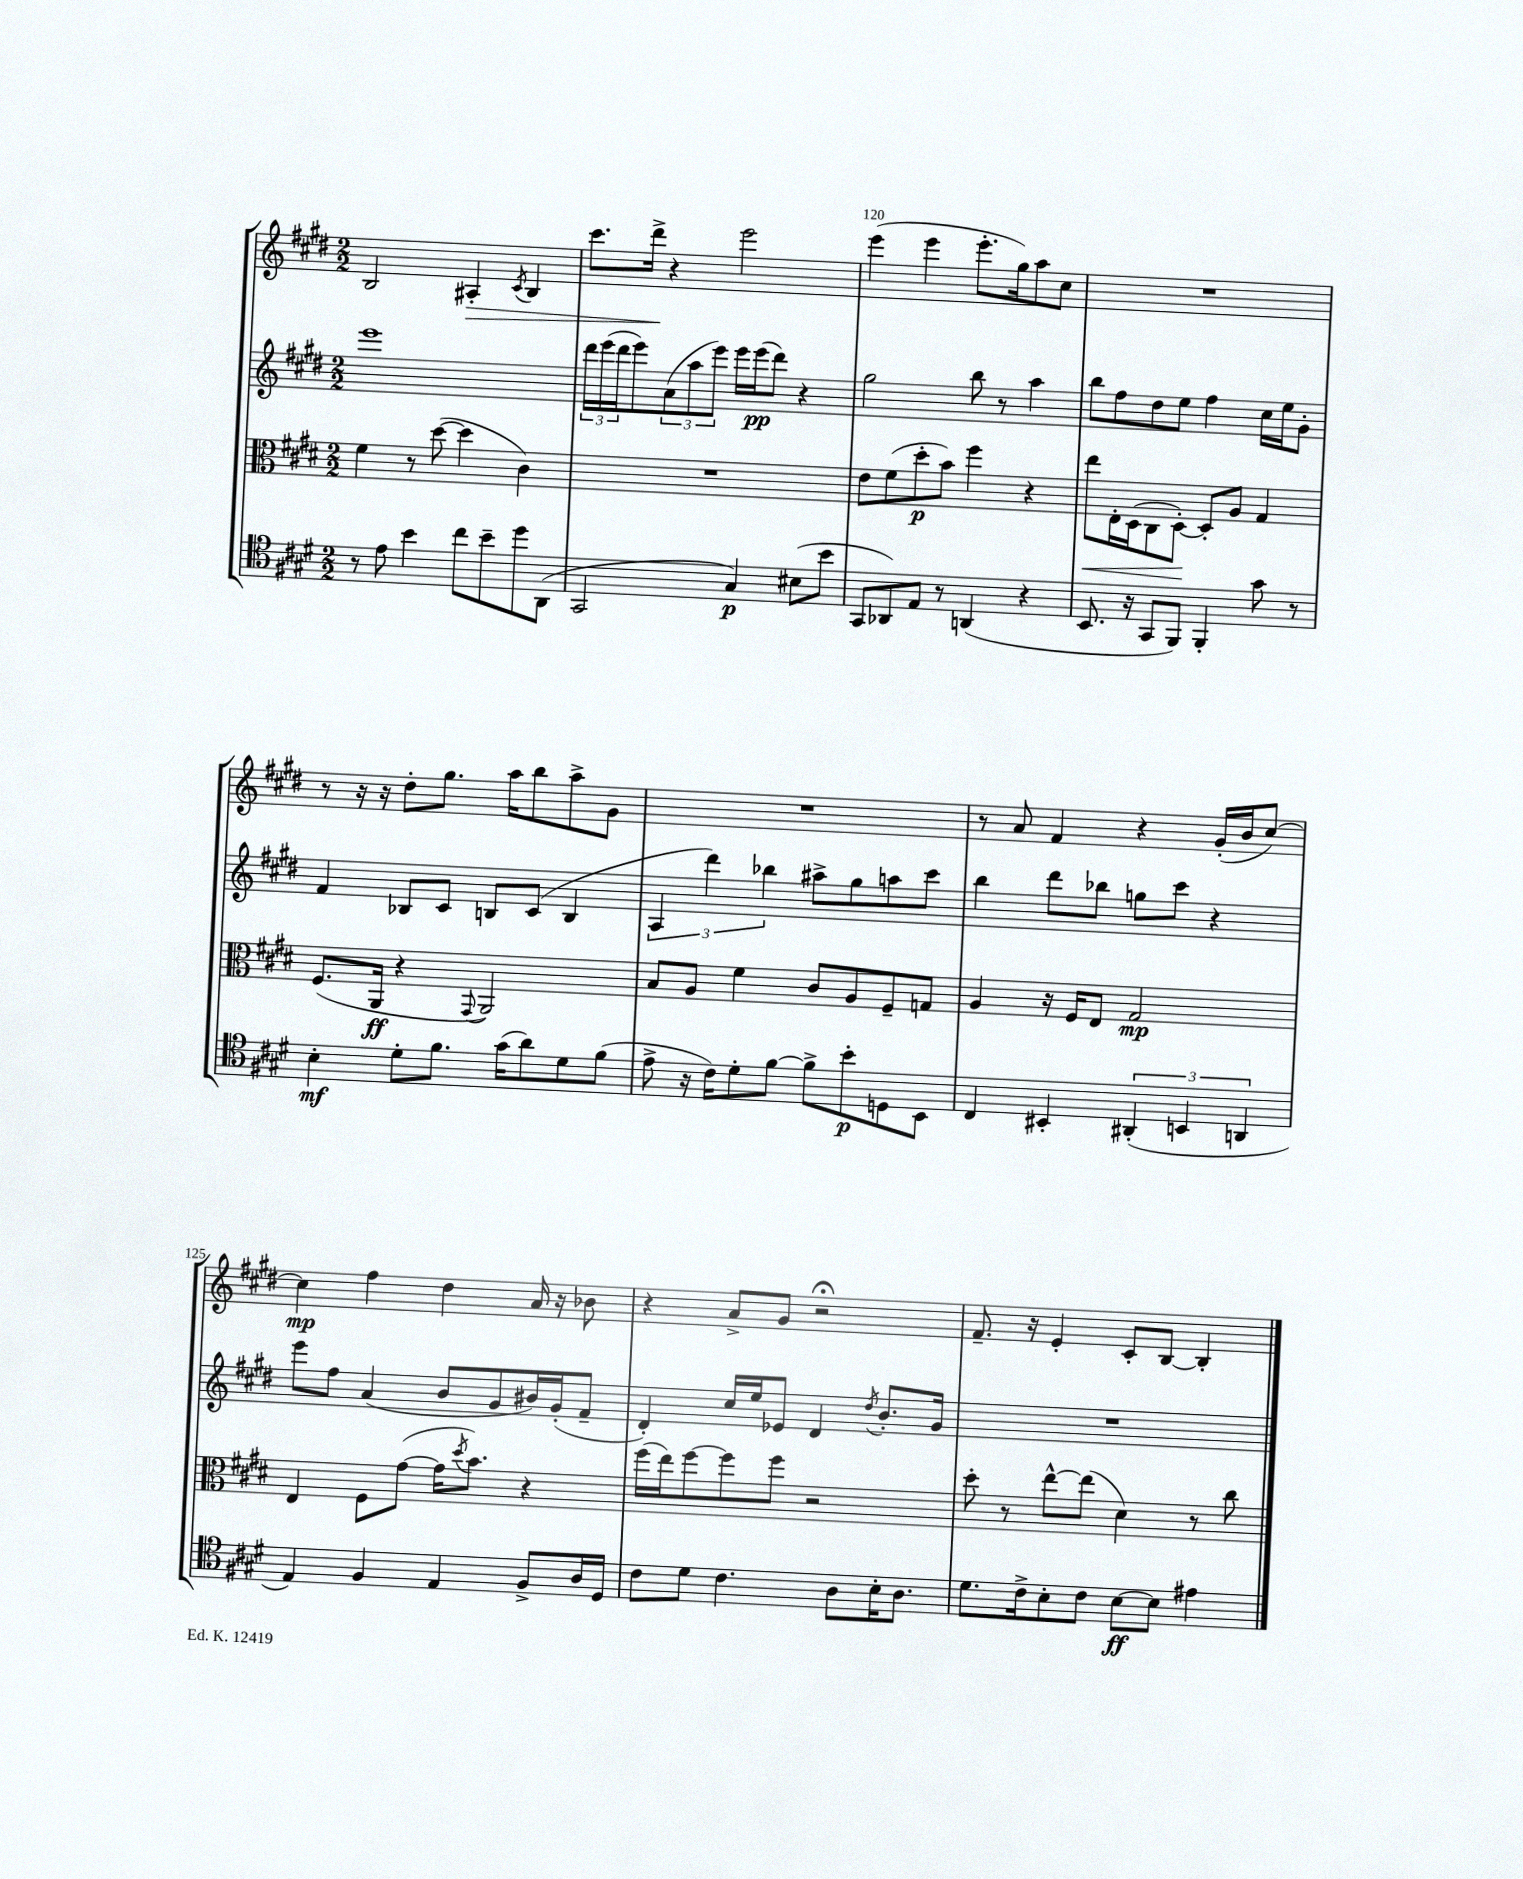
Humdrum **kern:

**kern	**dynam	**kern	**dynam	**kern	**dynam	**kern	**dynam
*part4	*part4	*part3	*part3	*part2	*part2	*part1	*part1
*staff4	*staff4	*staff3	*staff3	*staff2	*staff2	*staff1	*staff1
*clefC4	*	*clefC3	*	*clefG2	*	*clefG2	*
*k[f#c#g#d#]	*	*k[f#c#g#d#]	*	*k[f#c#g#d#]	*	*k[f#c#g#d#]	*
*M2/2	*	*M2/2	*	*M2/2	*	*M2/2	*
=118	=118	=118	=118	=118	=118	=118	=118
8r	.	4f#\	.	1eee	.	2B/	.
8e\	.	.	.	.	.	.	.
4b\	.	8r	.	.	.	.	.
.	.	([8dd#\	.	.	.	.	.
!	!	!	!	!	!	!	!LO:HP:b
8cc#\L	.	4dd#\]	.	.	.	4A#X'/	>
8b~\	.	.	.	.	.	.	.
.	.	.	.	.	.	8qc#/	.
8dd#\	.	4c#\)	.	.	.	4B/	.
(8AA\J	.	.	.	.	.	.	.
=119	=119	=119	=119	=119	=119	=119	=119
2GG#/	.	1r	.	24ddd#\LL	.	8.ccc#\L	.
.	.	.	.	(24eee\	.	.	.
.	.	.	.	24ddd#\J	.	.	.
.	.	.	.	8eee\)	.	.	.
.	.	.	.	.	.	16ddd#^\Jk	.
.	.	.	.	(12a\	.	4r	]
.	.	.	.	12aa\	.	.	.
.	.	.	.	12eee\J)	.	.	.
4G#/)	p	.	.	16eee\LL	.	2eee\	.
.	.	.	.	(16eee\J	pp	.	.
.	.	.	.	8ddd#\J)	.	.	.
(8B#X\L	.	.	.	4r	.	.	.
8b\J	.	.	.	.	.	.	.
=120	=120	=120	=120	=120	=120	=120	=120
8GG#/L	.	8e\L	.	2gg#\	.	(4eee\	.
8AA-X/)	.	(8f#\	.	.	.	.	.
8E/J	.	8dd#'\	p	.	.	4eee\	.
8r	.	8b\J)	.	.	.	.	.
(4AAn/	.	4ff#\	.	8bb\	.	8.eee'\L	.
.	.	.	.	8r	.	.	.
.	.	.	.	.	.	16gg#\k)	.
4r	.	4r	.	4aa\	.	8aa\	.
.	.	.	.	.	.	8cc#\J	.
=121	=121	=121	=121	=121	=121	=121	=121
!	!	!	!LO:HP:b	!	!	!	!
8.BB/	.	8ee\L	<	8bb\L	.	1r	.
.	.	16E'\L	.	8ff#\	.	.	.
16r	.	(16D#\J	.	.	.	.	.
8GG#/L	.	8C#\	.	8dd#\	.	.	.
8FF#/J)	.	[8D#'\J)	.	8ee\J	.	.	.
4FF#'/	.	8D#'/L]	[	4ff#\	.	.	.
.	.	8A/J	.	.	.	.	.
8g#\	.	4G#/	.	16cc#\LL	.	.	.
.	.	.	.	16ee\J	.	.	.
8r	.	.	.	8g#'\J	.	.	.
!!LO:LB:g=z
=122	=122	=122	=122	=122	=122	=122	=122
4B'\	mf	(8.F#/L	.	4f#/	.	8r	.
.	.	.	.	.	.	16r	.
.	.	16AA/Jk	ff	.	.	16r	.
8d#'\L	.	4r	.	8B-X/L	.	8dd#'\L	.
8.f#\J	.	.	.	8c#/J	.	8.gg#\J	.
.	.	8qqGG#/	.	.	.	.	.
.	.	2AA/)	.	8Bn/L	.	.	.
(16g#\KL	.	.	.	.	.	16aa\KL	.
8a\)	.	.	.	(8c#/J	.	8bb\	.
8d#\	.	.	.	4B/	.	8aa^\	.
(8f#\J	.	.	.	.	.	8g#\J	.
=123	=123	=123	=123	=123	=123	=123	=123
8e^\	.	8B/L	.	6A/	.	1r	.
16r	.	8A/J	.	.	.	.	.
.	.	.	.	6ddd#\)	.	.	.
16c#\KL)	.	.	.	.	.	.	.
8d#'\	.	4f#\	.	.	.	.	.
.	.	.	.	6bb-X\	.	.	.
[8f#\J	.	.	.	.	.	.	.
8f#^\L]	.	8c#/L	.	8aa#X^\L	.	.	.
8b'\	p	8A/	.	8gg#\	.	.	.
8Dn\	.	8F#~/	.	8aan\	.	.	.
8BB\J	.	8Gn/J	.	8ccc#\J	.	.	.
=124	=124	=124	=124	=124	=124	=124	=124
4C#/	.	4A/	.	4bb\	.	8r	.
.	.	.	.	.	.	8a/	.
4BB#X'/	.	16r	.	8ddd#\L	.	4f#/	.
.	.	16F#/KL	.	.	.	.	.
.	.	8E/J	.	8bb-X\J	.	.	.
(6AA#X'/	.	2G#/	mp	8ggn\L	.	4r	.
.	.	.	.	8ccc#\J	.	.	.
6BBn/	.	.	.	.	.	.	.
.	.	.	.	4r	.	(16g#'/LL	.
.	.	.	.	.	.	16b/J	.
6AAn/	.	.	.	.	.	.	.
.	.	.	.	.	.	[8cc#/J)	.
!!LO:LB:g=z
=125	=125	=125	=125	=125	=125	=125	=125
4E/)	.	4E/	.	8eee\L	.	4cc#\]	mp
.	.	.	.	8ff#\J	.	.	.
4F#/	.	8F#\L	.	(4a/	.	4ff#\	.
.	.	([8g#\J	.	.	.	.	.
4E/	.	16g#\KL]	.	8b/L	.	4dd#\	.
.	.	8qdd#/	.	.	.	.	.
.	.	8.b\J)	.	.	.	.	.
.	.	.	.	8g#/	.	.	.
8F#^/L	.	4r	.	16b#X/L)	.	16a/	.
.	.	.	.	(16g#'/J	.	16r	.
16A/L	.	.	.	8f#~/J	.	8b-X\	.
16D#/JJ	.	.	.	.	.	.	.
=126	=126	=126	=126	=126	=126	=126	=126
8c#\L	.	(16ff#\LL	.	4d#'/)	.	4r	.
.	.	16ee\J)	.	.	.	.	.
8d#\J	.	[8ff#\	.	.	.	.	.
4.c#\	.	8ff#\]	.	16cc#/LL	.	8a^/L	.
.	.	.	.	16ee/J	.	.	.
.	.	8ff#\J	.	8e-X/J	.	8g#/J	.
.	.	2r	.	4d#/	.	2r;<	.
8A\L	.	.	.	.	.	.	.
.	.	.	.	8qdd#/	.	.	.
16B'\K	.	.	.	8.b'/L	.	.	.
8.A\J	.	.	.	.	.	.	.
.	.	.	.	16g#/Jk	.	.	.
=127	=127	=127	=127	=127	=127	=127	=127
8.d#\L	.	8dd#'\	.	1r	.	8.f#~/	.
.	.	8r	.	.	.	.	.
16c#^\k	.	.	.	.	.	16r	.
8B'\	.	[8ee^^\L	.	.	.	4e'/	.
8c#\J	.	(8ee\J]	.	.	.	.	.
[8B\L	ff	4d#\)	.	.	.	8c#'/L	.
8B\J]	.	.	.	.	.	[8B/J	.
4e#X\	.	8r	.	.	.	4B'/]	.
.	.	8cc#\	.	.	.	.	.
==	==	==	==	==	==	==	==
*-	*-	*-	*-	*-	*-	*-	*-
